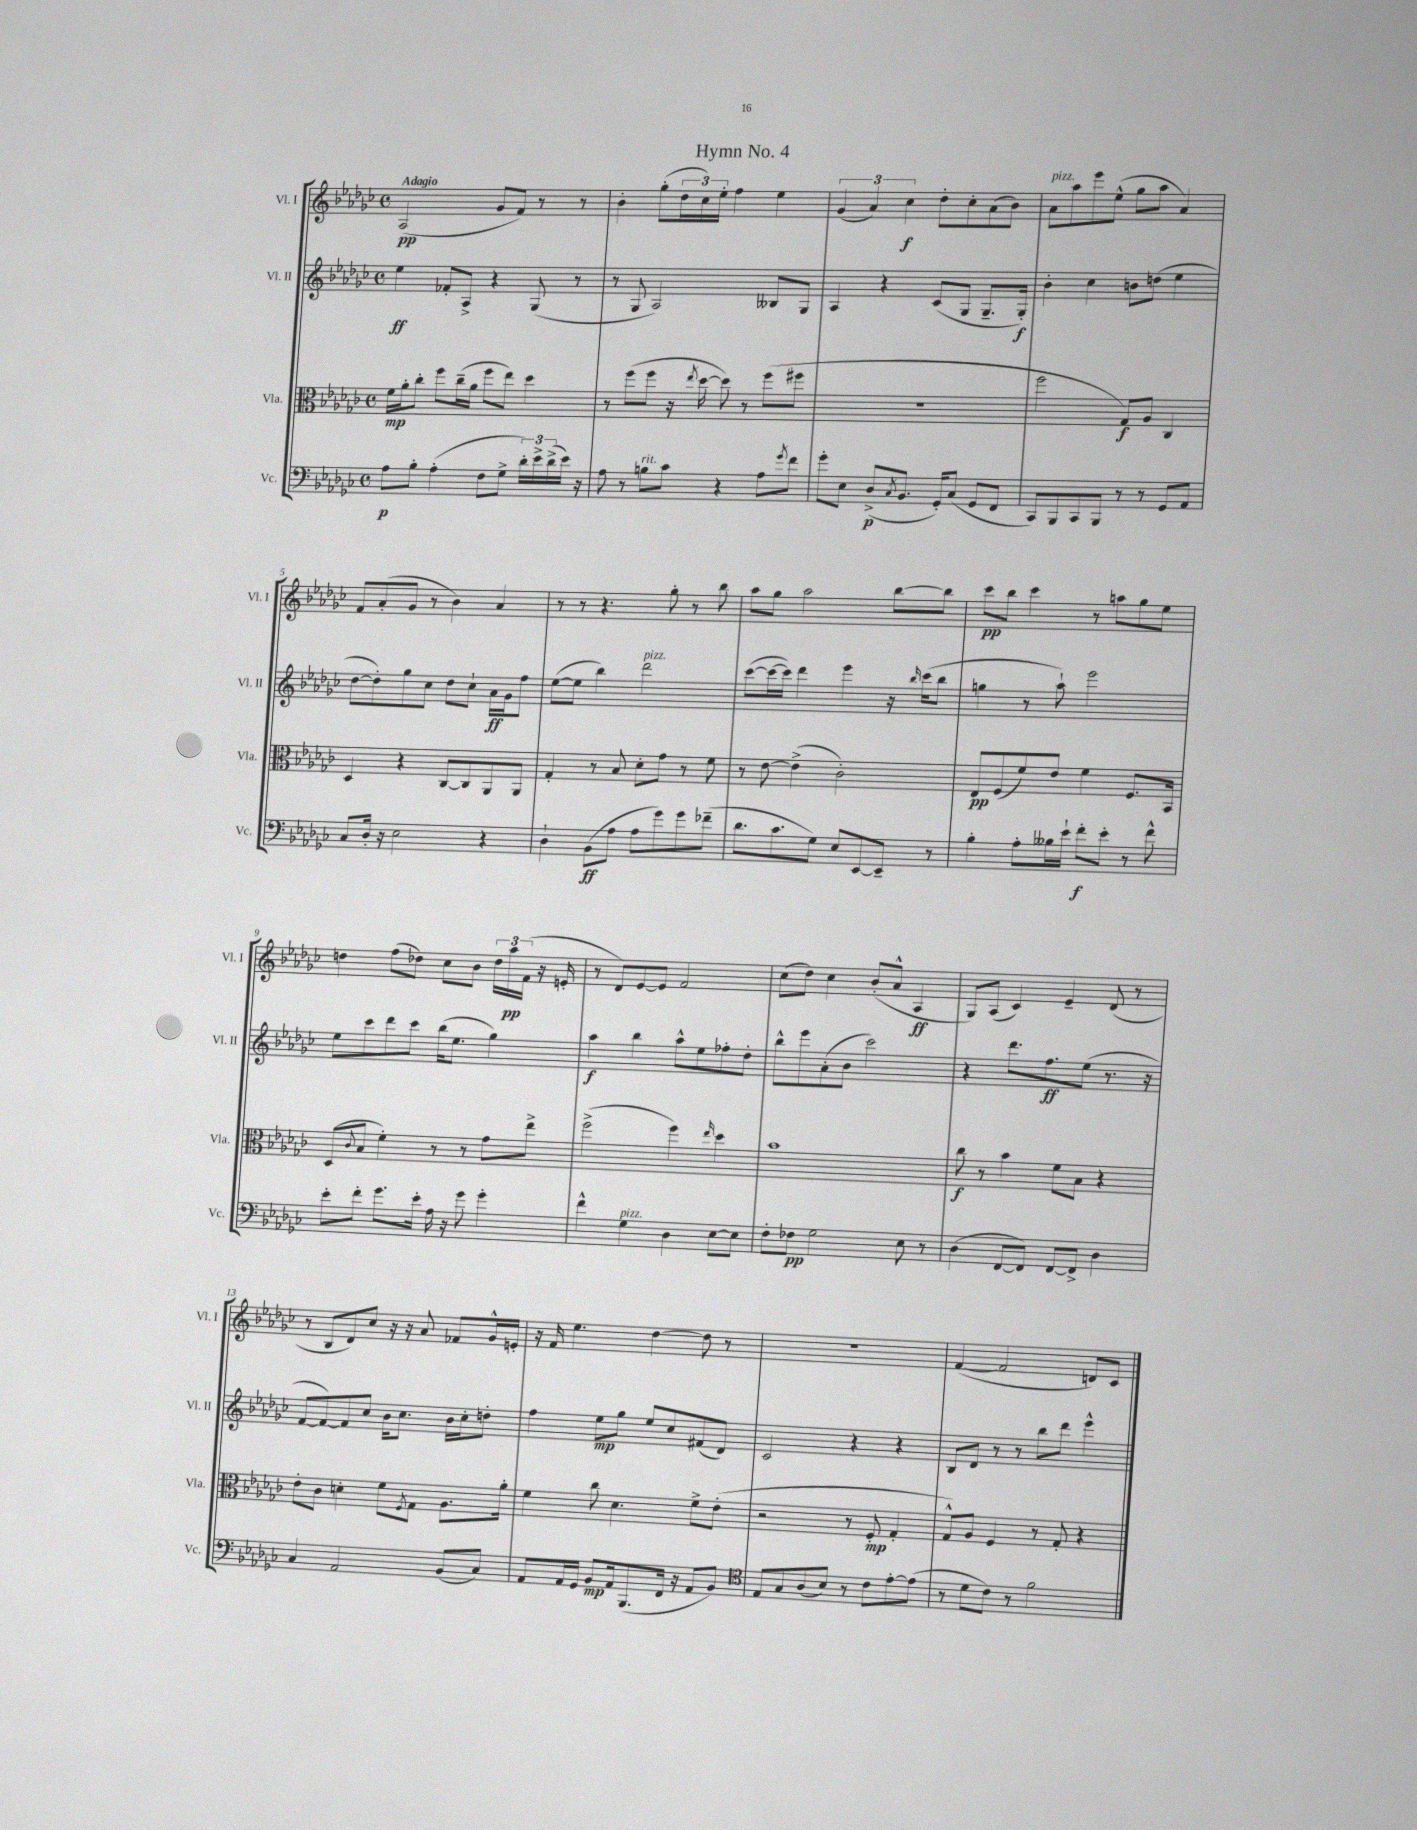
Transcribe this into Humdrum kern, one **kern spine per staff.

**kern	**kern	**kern	**kern
*staff4	*staff3	*staff2	*staff1
*clefF4	*clefC3	*clefG2	*clefG2
*k[b-e-a-d-g-c-]	*k[b-e-a-d-g-c-]	*k[b-e-a-d-g-c-]	*k[b-e-a-d-g-c-]
*M4/4	*M4/4	*M4/4	*M4/4
*met(c)	*met(c)	*met(c)	*met(c)
8A-	16f	4ee-	(2A-
.	16a-'	.	.
8B-'	8cc-'	.	.
(4A-'	8ff	8f-'	.
.	(16cc-~	8A-^	.
.	16a-	.	.
8F	8ff	4r	8g-
8G-^	8ee-)	.	8f)
24d-')	4dd-	(8G-	8r
24e-^	.	.	.
(24d-^	.	.	.
16e-)	.	8r	8r
16r	.	.	.
=	=	=	=
8A-	8r	8r	4b-'
8r	(8ff	8G-	.
8B	8ff	2A-)	(8gg-'
8c-	16r	.	24dd-
.	.	.	24cc-)
.	8qee-	.	.
.	[16dd-	.	.
.	.	.	24ee-'
4r	8dd-])	.	4ff
.	8r	.	.
8A-	(8ff	8B--	4ee-
8qg-	.	.	.
8f	8ff#	8G-	.
=	=	=	=
8g-'	1r	4A-	(6g-
8E-	.	.	.
.	.	.	6a-)
(8D-^	.	4r	.
.	.	.	6cc-
8qC-	.	.	.
8.BB-	.	.	.
.	.	(8c-	8dd-'
16GG-')	.	.	.
(8C-	.	8G-	8cc-'
8GG-	.	8.G-~	(8a-
8FF	.	.	8b-)
.	.	16G-')	.
=	=	=	=
8CC-)	2ff	4b-'	8a-
8BBB-	.	.	8aa-
8CC-	.	4cc-	8eee-
8BBB-	.	.	(8ee-^^
8r	8G-)	8b	8gg-
8r	8A-	(8dd	8aa-
8GG-	4C-	4ee-	4a-)
8AA-	.	.	.
=	=	=	=
8C-	4D-	[8dd-	8f
16D-'	.	8dd-'])	(8a-'
16r	.	.	.
2E-	4r	8gg-	8g-
.	.	8cc-	8r
.	[8C-	8dd-	4b-)
.	8C-]	8cc-`	.
4r	8AA-	16a-	4a-
.	.	16g-	.
.	8AA-	8ff	.
=	=	=	=
4D-`	4G-'	([8ee-	8r
.	.	8ee-]	8r
(8BB-	8r	4bb-)	4.r
8A-	8B-	.	.
8A-	8d-'	2ddd-	.
8g-)	8g-	.	8gg-'
8g-	8r	.	8r
(8f-~	8f	.	8bb-
=	=	=	=
8.d-	8r	([8ccc-	8aa-
.	[8e-	16ccc-_	8gg-
8.c-	.	16ccc-])	.
.	(4e-^]	4ddd-	2aa-
8G-)	.	.	.
8E-	2c-')	4eee-	.
[8EE-	.	.	.
8EE-~]	.	16r	[8bb-
.	.	16qqbb-	.
.	.	(16ccc-	.
8r	.	8bb-	8bb-]
=	=	=	=
4B-'	8E-	4gg	8ccc-
.	(8F	.	8bb-
8A-'	8f)	8r	4ccc-
16B--	8e-	8aa-`)	.
16e-`	.	.	.
8f'	4f	2eee-	8r
8e-'	.	.	8aa
8r	8.F	.	8gg-
8f^^	.	.	8ee-
.	16BB-	.	.
=	=	=	=
8e-'	(8D-	8ee-	4dd
.	8qqc-	.	.
8f'	8B-	8ccc-	.
8.g-	4f')	8ddd-	(8ff
.	.	8ccc-	8dd-)
16e-'	.	.	.
16A-	8r	(16bb-	8cc-
16r	.	8.ee-	.
8g-	8r	.	8b-
4g-'	8g-	4gg-)	24dd-
.	.	.	24aa-
.	.	.	(24f
.	8ee-^	.	16r
.	.	.	16e'
=	=	=	=
4f^^	(2ff^	4aa-	8r
.	.	.	8d-)
4G-	.	4bb-	[8e-
.	.	.	8e-]
4D-	4ff)	8aa-^^	2f
.	.	8ee-	.
.	16qqee-	.	.
[8E-	4dd-	8ff-'	.
8E-]	.	8dd-'	.
=	=	=	=
8F'	1b-	8bb-^^	(8cc-
8F-	.	8eee-	8dd-)
2G-	.	(8a-'	4cc-
.	.	8b-	.
.	.	2ccc-)	(8b-'
.	.	.	8a-^^
8E-	.	.	4A-
8r	.	.	.
=	=	=	=
(4D-	8cc-	4r	8G-)
.	8r	.	(8A-
[8FF	4b-	8.ddd-	4c-)
8FF])	.	.	.
.	.	8.ff	.
[8FF	8f	.	4e-~
8FF^]	8B-	(8ee-	.
4D-	4r	8.r	(8d-
.	.	.	8r
.	.	16r	.
=	=	=	=
4C-	8e-'	[8f	8r
.	8c-	8f_)	8B-
2AA-	4d'	8f]	8d-)
.	.	8cc-	8cc-
.	8f	16b-	16r
.	.	8.cc-	16r
.	8qF	.	.
.	8G-	.	8a-
(8BB-	8.A-	16b-	8f-
.	.	16cc-'	.
8C-)	.	8dd'	16g-^^
.	16a-'	.	16e'
=	=	=	=
8AA-	4f	4ff	16r
.	.	.	16f
16AA-	.	.	4.ee-
16GG-	.	.	.
8BB-	8cc-	8ee-	.
16AA-	4.d-	8gg-	.
(8.BBB-	.	.	.
.	.	8ee-	[4dd-
16FF	.	8cc-	.
16r	.	.	.
8AA-	8f^	(8f#	8dd-]
8BB-)	(8e-'	8d-)	8r
=	=	=	=
*clefC4	*	*	*
8E-	2r	2c-	1r
8G-	.	.	.
(8A-	.	.	.
8B-)	.	.	.
8r	8r	4r	.
8c-	8F'	.	.
[8e-'	4G-'	4r	.
(8e-]	.	.	.
=	=	=	=
8r	8G-^^)	8B-	([4f
8d-	8A-	8d-	.
8c-)	4F	8r	2f]
8r	.	8r	.
2f	8r	8bb-	.
.	8G-'	8ddd-	.
.	4r	4eee-^^	8d)
.	.	.	8c-
==	==	==	==
*-	*-	*-	*-
